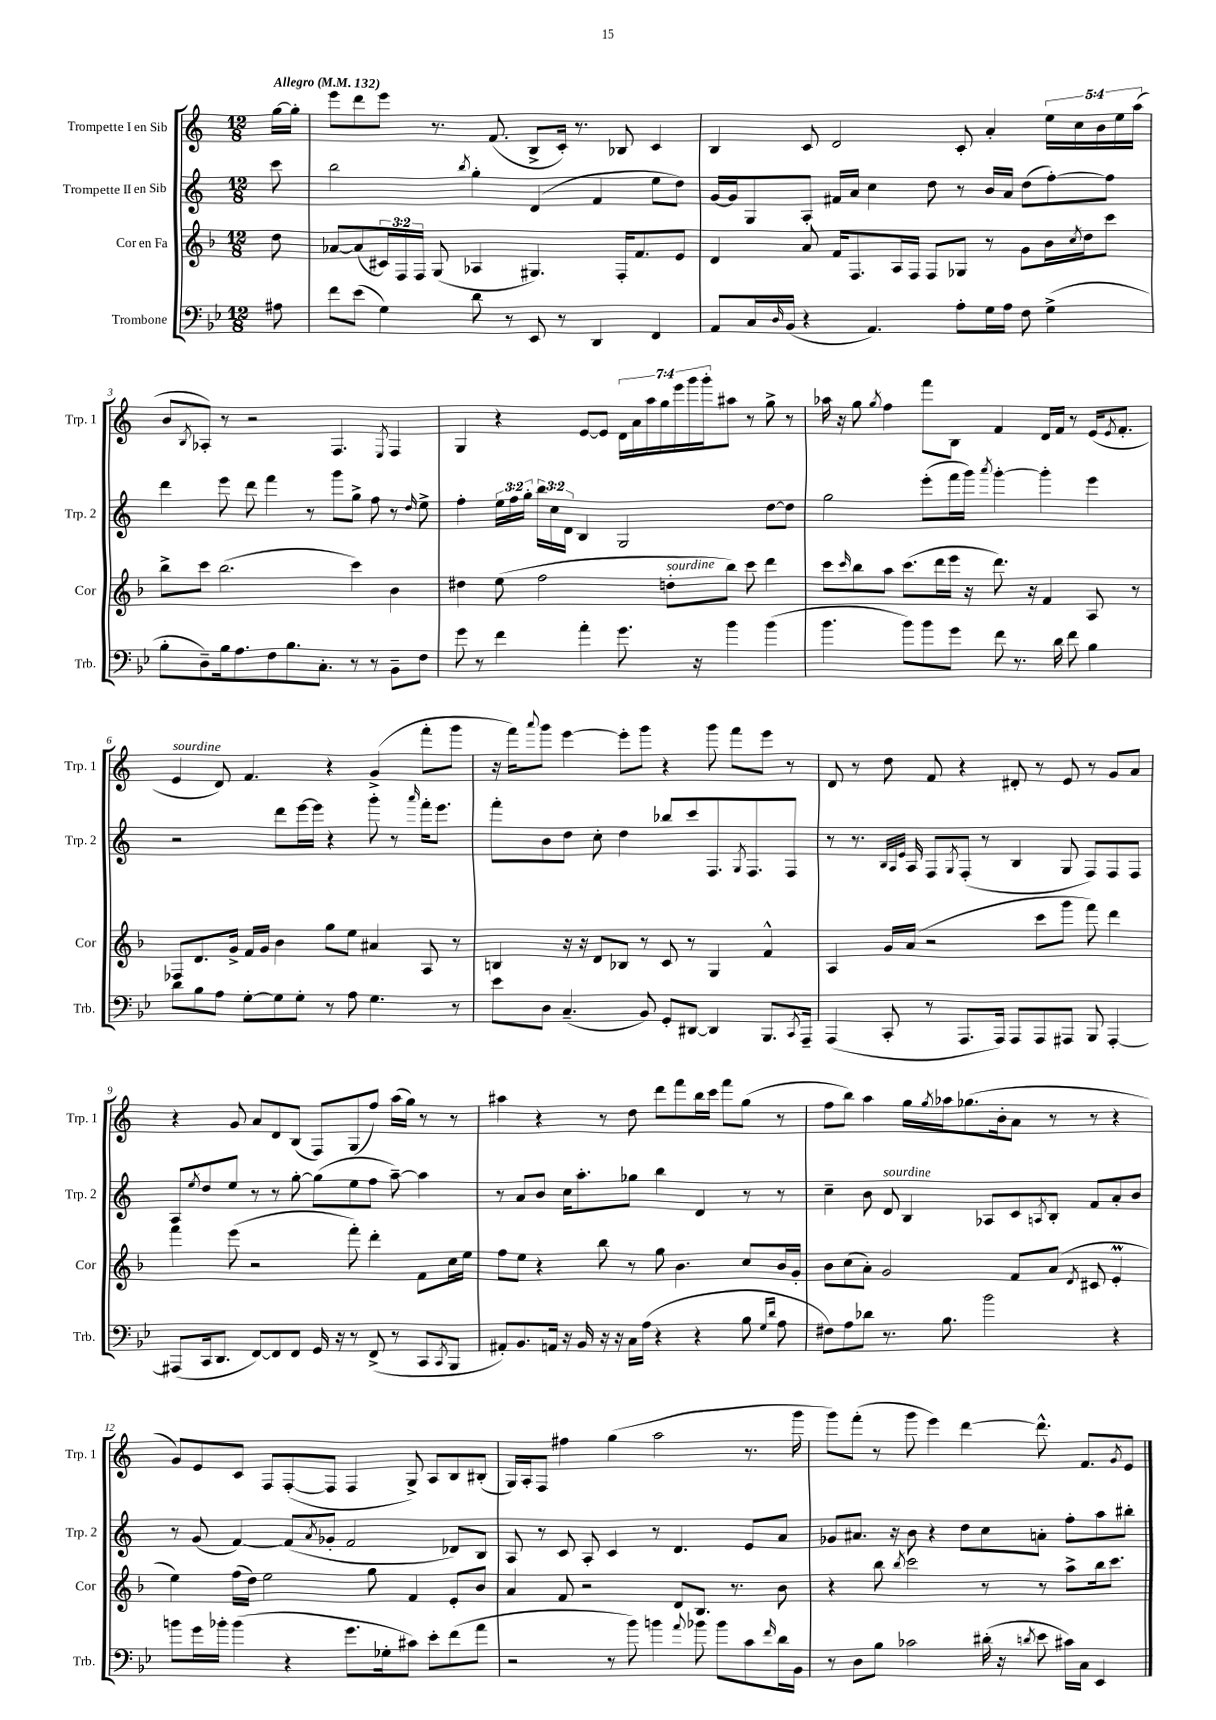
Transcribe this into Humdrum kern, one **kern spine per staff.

**kern	**kern	**kern	**kern
*staff4	*staff3	*staff2	*staff1
*clefF4	*clefG2	*clefG2	*clefG2
*k[b-e-]	*k[b-]	*k[]	*k[]
*M12/8	*M12/8	*M12/8	*M12/8
*MM132	*MM132	*MM132	*MM132
8A#	8dd	8ccc	[16gg
.	.	.	16gg']
=	=	=	=
8f	[8a-	2bb	8eee
(8e-	(8a-]	.	8ddd
4G)	24c#)	.	8eee
.	24F	.	.
.	24F	.	.
.	(8G	.	8.r
.	.	8qbb	.
8d	4A-	4gg'	.
.	.	.	(8.f
8r	.	.	.
8EE-	4.G#)	(4d	8B^
8r	.	.	16c')
.	.	.	8.r
4DD	.	4f	.
.	16F'	.	8B-
.	8.f	.	.
4FF	.	8ee	4c
.	8e	8dd)	.
=	=	=	=
8AA	4d	[16g	4B
.	.	16g]	.
16C	.	8G	.
16qqD	.	.	.
(16BB-	.	.	.
4r	8a	8A'	8c
.	16f	16f#	2d
.	8.F	16a	.
4.AA)	.	4cc	.
.	16A	.	.
.	16F	.	.
.	8F	8dd	.
8A'	8G-	8r	8c'
16G	8r	16b	4a'
16A	.	16a	.
8F	8g	(8dd	.
(4G^	16b-	[8ff')	20ee
.	.	.	20cc
.	8qcc	.	.
.	16dd	.	.
.	.	.	20b
.	8ccc	8ff]	.
.	.	.	20ee
.	.	.	(20aa
=	=	=	=
8B-'	8bb-^	4ddd	8b
.	.	.	8qB
8D~)	8ccc	.	8A-')
16B-	(2.bb-	8eee	8r
8.A	.	.	.
.	.	8ddd	2r
8F	.	4fff	.
8.B-	.	.	.
.	.	8r	.
8.C'	.	.	.
.	.	8ggg	4.F
8r	4ccc)	8gg^	.
8r	.	8ff	.
.	.	.	8qE
8BB-~	4b-	8r	4F
.	.	16qqdd	.
8F	.	8ee^	.
=	=	=	=
8g	4dd#	4ff'	4G
8r	.	.	.
4f	(8ee	24ee	4r
.	.	24ff	.
.	.	24gg'	.
.	2ff	24bb	.
.	.	24cc	.
.	.	24d	.
4a'	.	4B	[8e
.	.	.	8e]
8.g	.	2G	28d
.	.	.	28a
.	.	.	28aa
.	.	.	28gg
.	8dd'	.	.
.	.	.	28eee
.	.	.	28ggg
16r	.	.	.
.	.	.	28ggg'
4b-	8bb-)	.	8aa#
.	8ccc	.	8r
(4b-	4ddd	[8dd	8gg^
.	.	8dd]	8r
=	=	=	=
4.b-	8ccc	2gg	16aa-
.	.	.	16r
.	16qqccc	.	.
.	8bb-	.	8gg
.	.	.	8qgg
.	8aa	.	4ff
8b-)	(8.ccc	.	.
8b-	.	(8eee'	8fff
.	16ddd	.	.
8g	16eee	16fff	8B
.	16r	16ggg)	.
.	.	8qaaa	.
8f	8.ddd)	[4ggg'	4f
8.r	.	.	.
.	16r	.	.
.	4f	4ggg']	16d
16d	.	.	16f
8f	.	.	8r
4B-	8A	4eee	(16e
.	.	.	8qe
.	.	.	8.f'
.	8r	.	.
=	=	=	=
8d	8F-	2r	4e
8B-	8.d	.	.
8A	.	.	8d)
.	16g^	.	.
[8G'	16f	.	4.f
.	16g	.	.
8G]	4b-	8ddd	.
8G'	.	[16eee	.
.	.	16eee]	.
8r	8gg	4r	4r
8A	8ee	.	.
4.G	4a#	8ggg'	(4g^
.	.	8r	.
.	.	16qqaaa	.
.	8A	16fff'	8fff'
.	.	8.eee	.
8r	8r	.	8ggg
=	=	=	=
8e-	4B	8fff'	16r
.	.	.	16fff)
.	.	.	8qqaaa
8D	.	8b	8ggg
(4.C~	16r	8dd	[4eee
.	16r	.	.
.	8d	8cc'	.
.	8B-	4dd	8eee']
8BB-)	8r	.	8ggg
8GG'	8c	8bb-	4r
[8DD#	8r	8ccc	.
4DD#]	4G	8.F	8ggg
.	.	.	8fff
.	.	8qG	.
.	.	8.F	.
8.BBB-	4f^^	.	8eee
.	.	8F	8r
8qCC	.	.	.
16AAA~	.	.	.
=	=	=	=
(4AAA	4A	8r	8d
.	.	8.r	8r
8CC'	16g	.	8dd
.	.	32qqB	.
.	.	32qqA	.
.	.	32qqe	.
.	(16a	16A	.
8r	2r	8F	8f
.	.	8qG	.
8.AAA	.	(8F'	4r
.	.	8r	.
16AAA)	.	.	.
8AAA	.	4B	8d#'
8AAA	8ccc	.	8r
8AAA#	8ggg	8G	8e
8BBB-	8fff)	8F)	8r
[4AAA#'	4ddd	8F	8g
.	.	8F	8a
=	=	=	=
(8AAA#]	4fff	8A	4r
.	.	8qee	.
16CC	.	8dd	.
8.DD	.	.	.
.	(8eee	8ee	8g
[8FF)	2r	8r	8a
8FF]	.	8r	8d
8FF	.	[8gg'	(8B
16GG	.	(8gg]	8F)
16r	.	.	.
8r	8fff')	8ee	(8G
(8FF^	4ddd'	8ff	8ff)
8r	.	[8aa~)	(16aa
.	.	.	16gg)
8CC	8f	4aa]	8r
8qCC	.	.	.
8BBB-	16cc	.	8r
.	16ee	.	.
=	=	=	=
8AA#')	8ff	8r	4aa#
8.BB-	8ee	8a	.
.	4r	8b	4r
16AA	.	.	.
16r	.	16cc	.
16BB-	.	8.aa'	.
16r	8bb-	.	8r
16r	.	.	.
16C	8r	8gg-	8dd
(16A	.	.	.
4r	8gg	4bb	8ddd
.	4.b-	.	8fff
4r	.	4d	16bb
.	.	.	16ccc
.	.	.	8fff
8B-	8cc	8r	(8gg
16qqG	.	.	.
16qqd	.	.	.
8A	16b-	8r	8r
.	16g'	.	.
=	=	=	=
8F#)	8b-	4cc~	8ff
8A	(8cc	.	8bb)
8d-	8a')	8b	4aa
8.r	2g	8d	.
.	.	4B	16gg
.	.	.	8qgg
8.B-	.	.	16aa-
.	.	.	(8.gg-
2b-	.	8A-	.
.	.	.	16b'
.	8f	8c	8a
.	.	8qA	.
.	(8a	8B'	8r
.	8qd	.	.
.	8c#	8f	8r
4r	4e'	8a'	4r
.	.	8b	.
=	=	=	=
8b	4ee)	8r	8g)
16g	.	(8g	8e
16b-'	.	.	.
(4b-	(16ff	[4f)	8c
.	16dd)	.	.
.	2ee	.	8F
4r	.	(8f]	([8F'
.	.	8qa	.
.	.	8g-'	8F]
8.g	.	2f	4F
.	8gg	.	.
16G-'	.	.	.
8c#)	4f	.	8G^)
8e-'	.	.	8A
(8f	8e'	8d-)	8B
8a	8b-	8B	(8B#'
=	=	=	=
2r	4a	8A	16G)
.	.	.	16A'
.	.	8r	8F
.	8f	8c	4ff#
.	2r	8A'	.
8r	.	4c	(4gg
8b-)	.	.	.
4b	.	8r	2aa
.	8d	4.d	.
8qqa	.	.	.
8b-	8.B-	.	.
8b-	.	.	.
.	8.r	.	.
8c	.	8e	8.r
16qqf	.	.	.
16d	8b-	8a	.
16BB-	.	.	16ggg
=	=	=	=
8r	4r	8g-	8ggg)
8D	.	8.a#	(8fff'
8B-	8bb-	.	8r
.	.	16r	.
.	8qbb-	.	.
2c-	2ccc	8b	8ggg
.	.	4r	4eee)
.	.	8dd	[4ddd
(16d#'	8r	8cc	.
16r	.	.	.
8qd	.	.	.
8e-	8r	8a'	8.ddd^^]
16c#)	8aa^	8ff'	.
16C	.	.	8.f
4EE-	16bb-	8aa	.
.	8.ccc	.	.
.	.	.	8qg
.	.	8bb#'	8e
==	==	==	==
*-	*-	*-	*-
